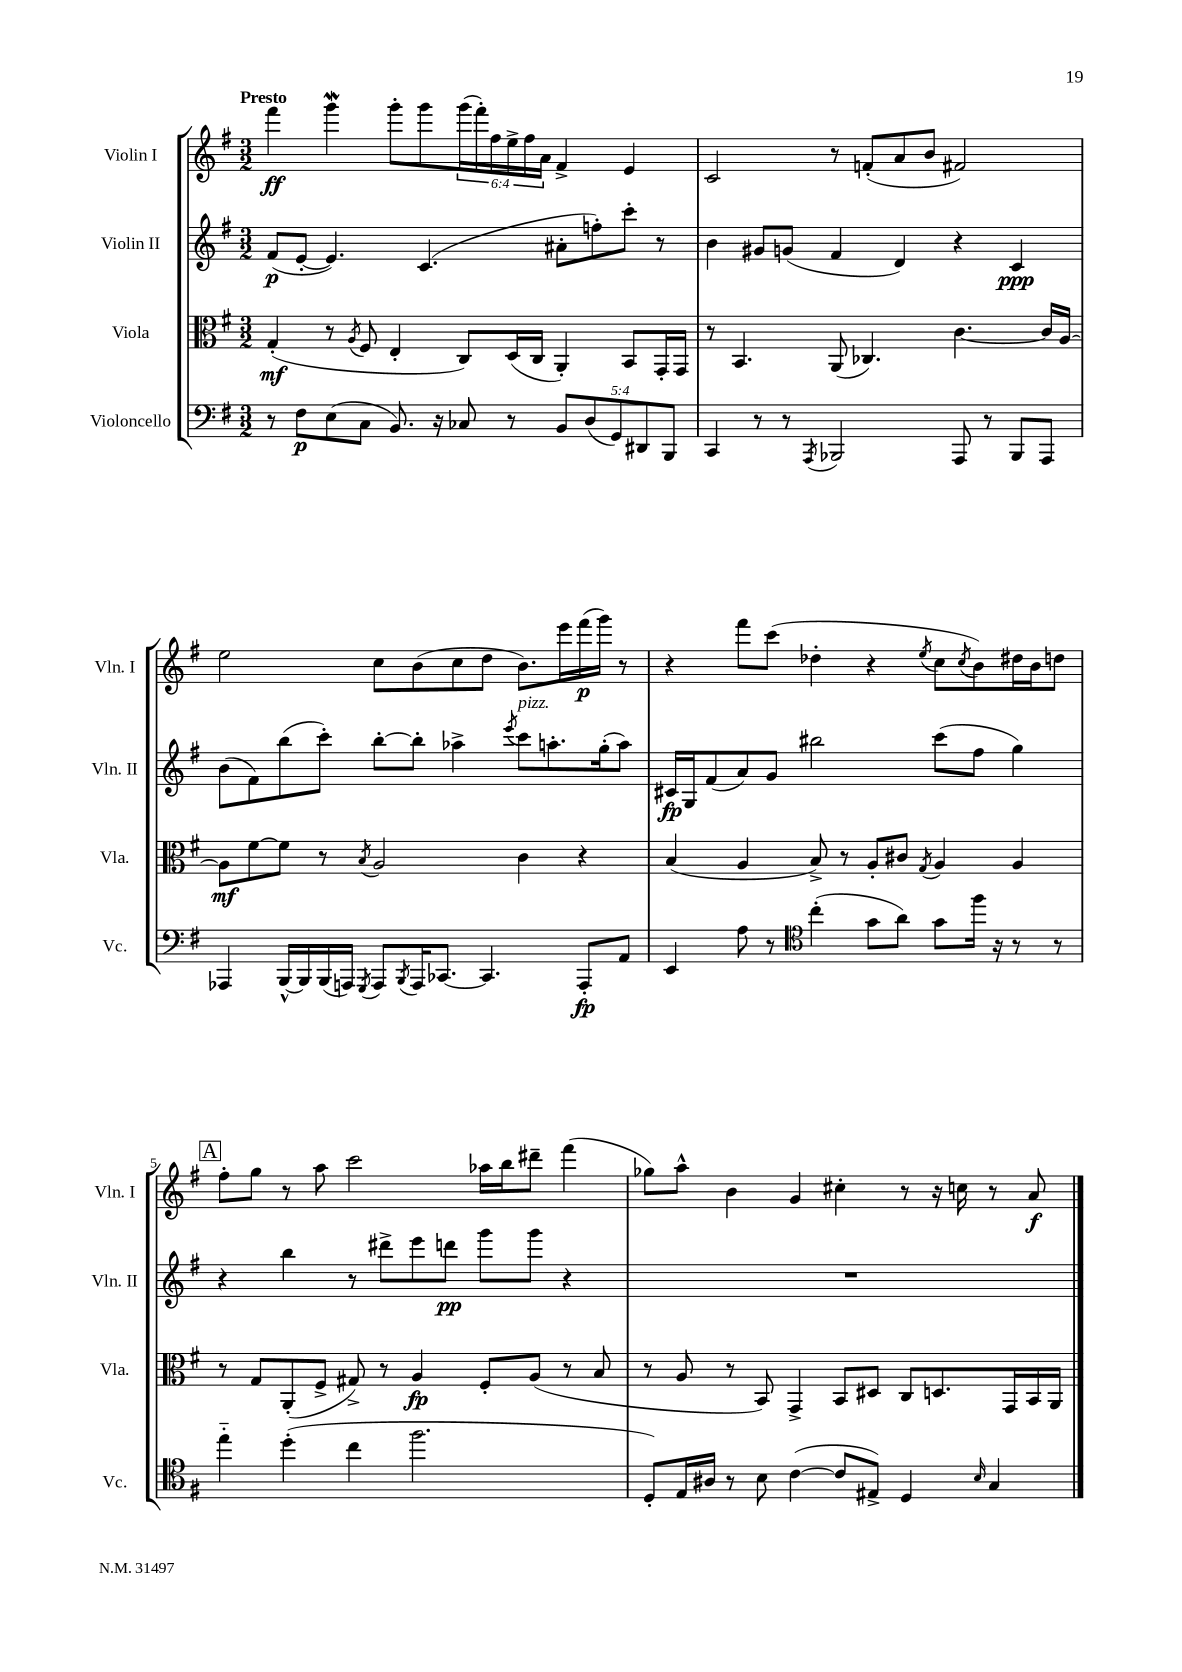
<<
\new StaffGroup <<
\new Staff = "s0" \with { instrumentName = "Violin I" shortInstrumentName = "Vln. I" } {
    \clef treble \key g \major \numericTimeSignature \time 3/2 \override Staff.TupletNumber.text = #tuplet-number::calc-fraction-text \tempo "Presto"
    fis'''4\ff g'''4\mordent g'''8-. g'''8 \tuplet 6/4 { g'''16( fis'''16-.) fis''16 e''16-> fis''16 a'16 } fis'4-> e'4 |
    c'2 r8 f'8-.( a'8 b'8 fis'2) |
    e''2 c''8 b'8( c''8 d''8 b'8.) e'''16 fis'''16\p( g'''16) r8 |
    r4 fis'''8 c'''8( des''4-. r4 \acciaccatura { e''8 } c''8 \acciaccatura { c''8 } b'8) dis''16 b'16 d''8 |
    \mark \markup { \box "A" } fis''8-. g''8 r8 a''8 c'''2 aes''16 b''16 dis'''8-- fis'''4( |
    ges''8) a''8-^ b'4 g'4 cis''4-. r8 r16 c''16 r8 a'8\f \bar "|." |
}
\new Staff = "s1" \with { instrumentName = "Violin II" shortInstrumentName = "Vln. II" } {
    \clef treble \key g \major \numericTimeSignature \time 3/2
    fis'8\p( e'8~-. e'4.) c'4.( ais'8-. f''8-.) c'''8-. r8 |
    b'4 gis'8 g'8( fis'4 d'4) r4 c'4\ppp |
    b'8( fis'8) b''8( c'''8-.) b''8~-. b''8-. aes''4-> \acciaccatura { e'''8 } c'''8^\markup { \italic "pizz." } a''8.-. g''16-.( a''8) |
    cis'16\fp g16 fis'8( a'8) g'8 bis''2 c'''8( fis''8 g''4) |
    \mark \markup { \box "A" } r4 b''4 r8 dis'''8-> e'''8 d'''8\pp g'''8 g'''8 r4 |
    R1. \bar "|." |
}
\new Staff = "s2" \with { instrumentName = "Viola" shortInstrumentName = "Vla." } {
    \clef alto \key g \major \numericTimeSignature \time 3/2
    g4-.\mf( r8 \acciaccatura { a8 } fis8 e4-. c8) d16( c16 a,4-.) b,8 g,16-. g,16 |
    r8 b,4. a,8( ces4.) c'4.~ c'16 a16~ |
    a8\mf fis'8~ fis'8 r8 \acciaccatura { b8 } a2 c'4 r4 |
    b4( a4 b8->) r8 a8-. cis'8 \acciaccatura { g8 } a4 a4 |
    \mark \markup { \box "A" } r8 g8 a,8-.( fis8-> gis8->) r8 a4\fp fis8-. a8( r8 b8 |
    r8 a8 r8 b,8) g,4-> b,8 dis8 c8 d8. g,16 b,16 a,16 \bar "|." |
}
\new Staff = "s3" \with { instrumentName = "Violoncello" shortInstrumentName = "Vc." } {
    \clef bass \key g \major \numericTimeSignature \time 3/2 \override Staff.TupletNumber.text = #tuplet-number::calc-fraction-text
    r8 fis8\p e8( c8 b,8.) r16 ces8 r8 \tuplet 5/4 { b,8 d8( g,8) dis,8 b,,8 } |
    c,4 r8 r8 \acciaccatura { a,,8 } bes,,2 a,,8 r8 bes,,8 a,,8 |
    aes,,4 b,,16~-^ b,,16 b,,16( a,,16) \acciaccatura { g,,8 } a,,8 \acciaccatura { b,,8 } a,,16 ces,8.~ ces,4. a,,8-.\fp a,8 |
    e,4 a8 r8 \clef tenor c''4-.( g'8 a'8) g'8 fis''16 r16 r8 r8 |
    \mark \markup { \box "A" } e''4-_ d''4-.( c''4 fis''2. |
    d8-.) e16 ais16 r8 b8 c'4~( c'8 eis8->) d4 \grace { b16 } g4 \bar "|." |
}
>>
>>
\layout { \context { \Score \override BarNumber.break-visibility = ##(#f #t #t) barNumberVisibility = #(every-nth-bar-number-visible 5) } }
